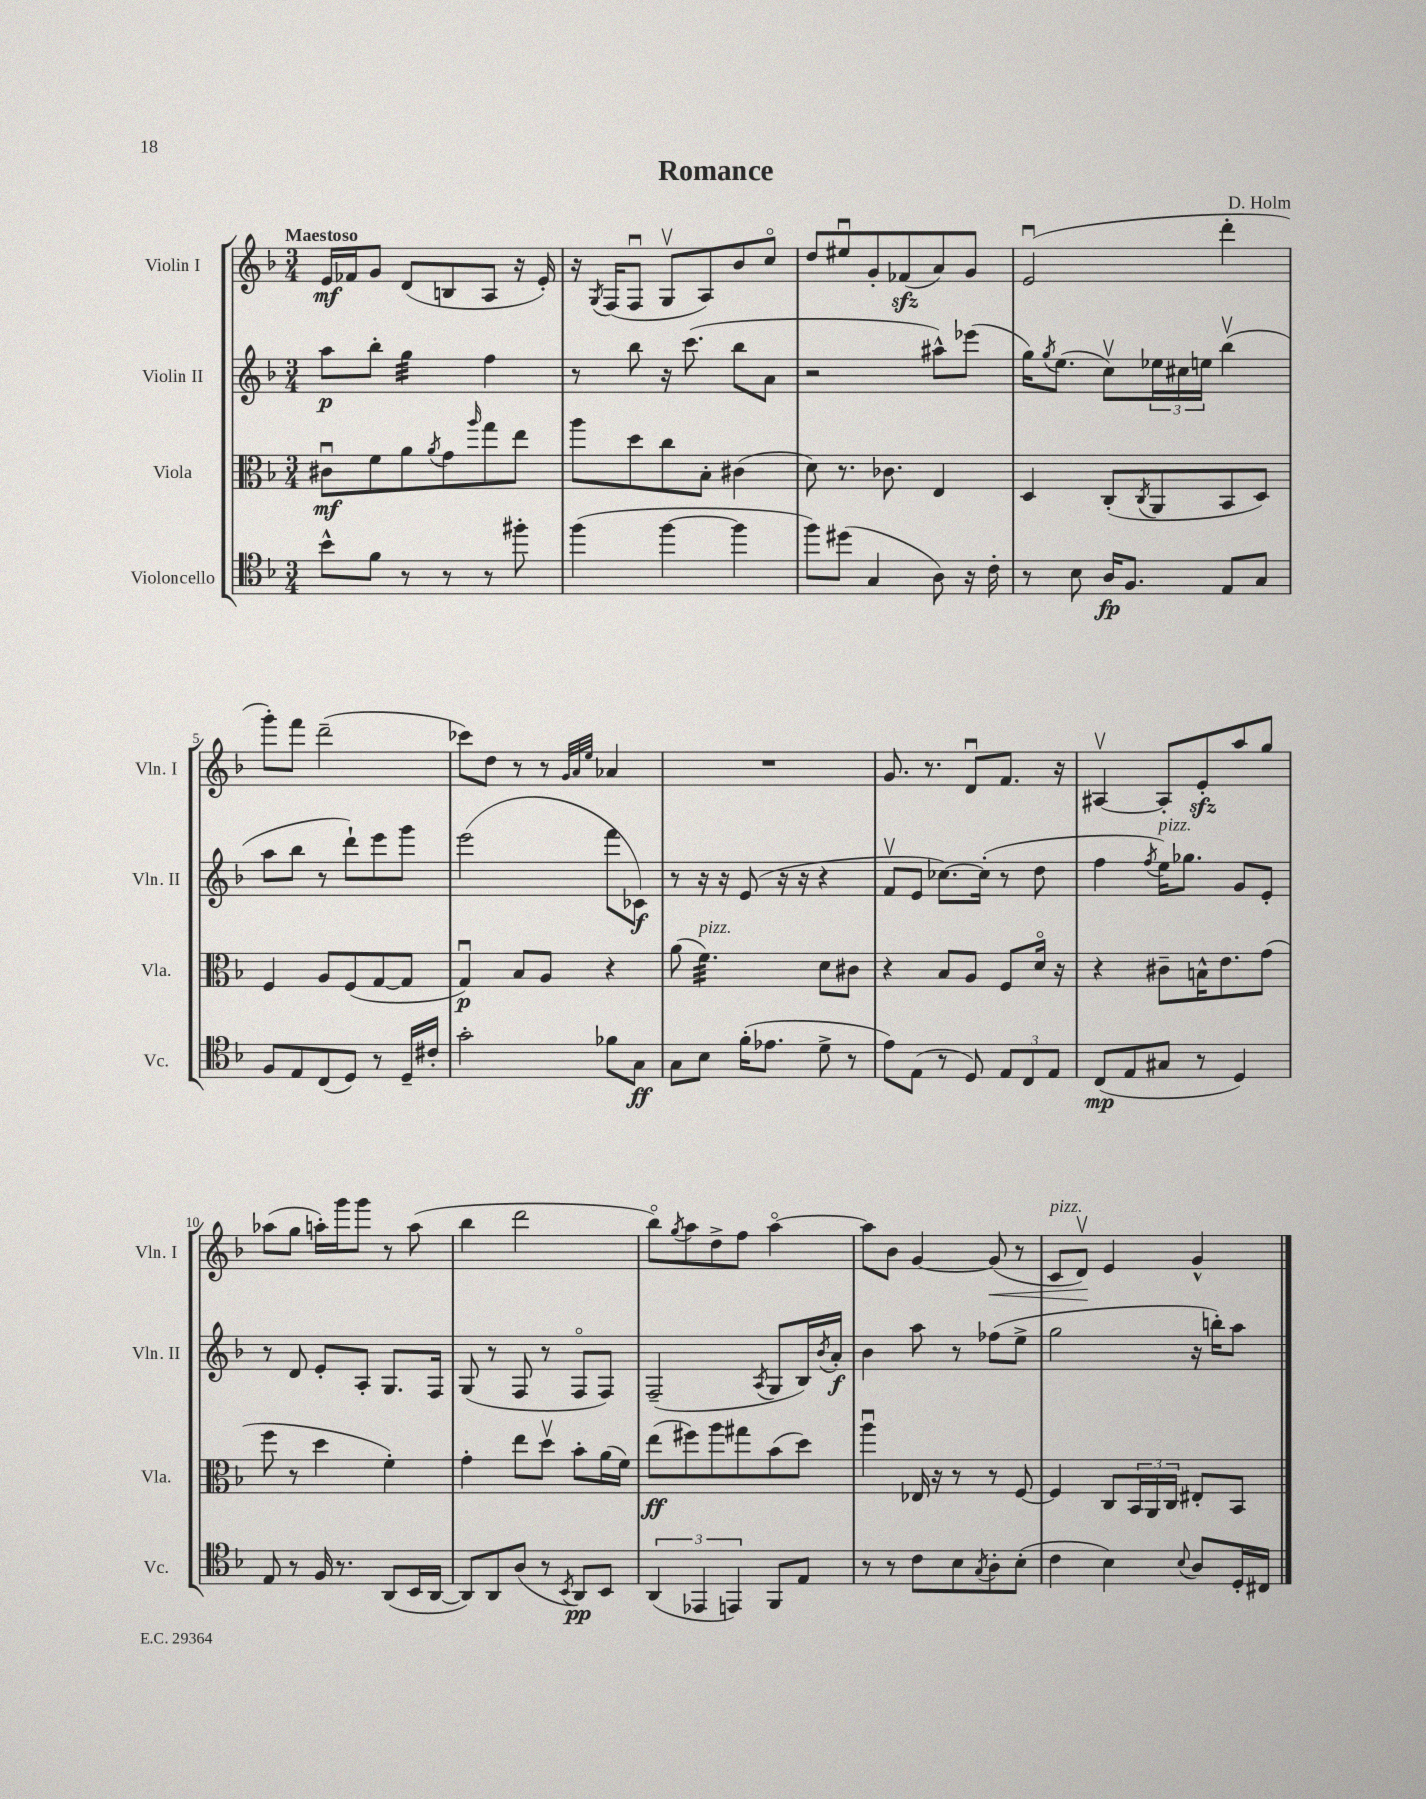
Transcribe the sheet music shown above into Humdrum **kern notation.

**kern	**kern	**kern	**kern
*staff4	*staff3	*staff2	*staff1
*clefC4	*clefC3	*clefG2	*clefG2
*k[b-]	*k[b-]	*k[b-]	*k[b-]
*M3/4	*M3/4	*M3/4	*M3/4
8b-^^\L	8c#u\L	8aa\L	16e/LL
.	.	.	16f-/J
8f\J	8f\	8bb-'\J	8g/J
8r	8a\	4gg\	(8d/L
.	8qa/	.	.
8r	8g\	.	8B/
.	16qqaa/	.	.
8r	8gg\	4ff\	8A/J
8ff#'\	8ee\J	.	16r
.	.	.	16e'/)
=	=	=	=
(4ff\	8aa\L	8r	16r
.	.	.	8qG/
.	.	.	(16F/LK
.	8dd\	8bb-\	8Fu/J
[4ff\	8cc\	16r	8Gv/L
.	.	(8.ccc\	.
.	8B-'\J	.	8A/)
4ff\]	(4c#\	8bb-\L	8b-/
.	.	8a\J	8cco/J
=	=	=	=
8ff\L)	8d\)	2r	8dd/L
(8dd#\J	8.r	.	8ee#u/
4G/	.	.	8g'/
.	8.c-\	.	.
.	.	.	(8f-/
8A\)	4E/	8aa#^^\L)	8a/)
16r	.	(8eee-\J	8g/J
16c'\	.	.	.
=	=	=	=
8r	4D/	16gg\LK)	(2eu/
.	.	8qgg/	.
.	.	(8.ee\J	.
8B-\	.	.	.
16A/LK	(8C'/L	8ccv\L)	.
8.F/J	.	.	.
.	8qC/	.	.
.	8AA/	24ee-\L	.
.	.	24cc#\	.
.	.	24ee\JJ	.
8E/L	8BB-/	(4bb-v\	4ddd'\
8G/J	8D/J)	.	.
=	=	=	=
8F/L	4F/	8aa\L	8ggg'\L)
8E/	.	8bb-\J	8fff\J
(8C/	8A/L	8r	(2ddd~\
8D/J)	(8F/	8ddd`\L)	.
8r	[8G/	8eee\	.
16D~/LL	8G/]J	8ggg\J	.
16c#'/JJ	.	.	.
=	=	=	=
2g'\	4Gu/)	(2eee\	8ccc-\L)
.	.	.	8dd\J
.	8B-/L	.	8r
.	8A/J	.	8r
.	.	.	32qqg/LLL
.	.	.	32qqa/
.	.	.	32qqee/JJJ
8f-\L	4r	8fff\L	4a-/
8G\J	.	8c-\J)	.
=	=	=	=
8G\L	(8a\	8r	2.r
8B-\J	4.f\)	16r	.
.	.	16r	.
(16f'\LK	.	(8e/	.
8.e-\J	.	.	.
.	.	16r	.
.	.	16r	.
8d^\	8d\L	4r	.
8r	8c#\J	.	.
=	=	=	=
8e\L)	4r	8fv/L	8.g/
(8E\J	.	8e/J	.
.	.	.	8.r
8r	8B-/L	[8.cc-\L)	.
8D/)	8A/J	.	8du/L
.	.	(16cc-'\]Jk	.
12E/L	8F/L	8r	8.f/J
12C/	.	.	.
.	16do/Jk	8dd\	.
12E/J	.	.	.
.	16r	.	16r
=	=	=	=
(8C/L	4r	4ff\	[4A#v/
8E/	.	.	.
.	.	8qff/	.
8G#/J	8c#~\L	16ee\LK)	8A#'/]L
.	.	8.gg-\J	.
8r	16B^^\K	.	8e'/
.	8.e\	.	.
4D/)	.	8g/L	8aa/
.	(8g\J	8e'/J	8gg/J
=	=	=	=
8E/	8ff\	8r	(8aa-\L
8r	8r	8d/	8gg\J
16F/	4dd\	8e'/L	16aa'\LL)
8.r	.	.	16ggg\J
.	.	8A'/J	8ggg\J
(8AA/L	4f'\)	8.G/L	8r
16BB-/L	.	.	(8aa\
[16AA/JJ	.	16F/Jk	.
=	=	=	=
8AA/]L)	4g'\	(8G/	4bb-\
8AA/	.	8r	.
(8A/J	8ee\L	8F/	2ddd\
8r	8ddv\J	8r	.
8qBB-/	.	.	.
8AA/L)	8b-'\L	8Fo/L	.
8BB-/J	(16a\L	8F/J)	.
.	16f\JJ)	.	.
=	=	=	=
(6AA/	(8ee\L	(2F~/	8bb-o\L)
.	.	.	8qgg/
.	8ff#\)	.	8aa\
6EE-/	.	.	.
.	8aa\	.	8dd^\
6EE/)	.	.	.
.	8gg#\	.	8ff\J
.	.	8qA/	.
8FF/L	(8b-\	8G/L	[4aao\
8E/J	8dd\J)	16B-/L)	.
.	.	8qb-/	.
.	.	16a'/JJ	.
=	=	=	=
8r	4aau\	4b-\	8aa\]L
8r	.	.	8b-\J
8c\L	16E-/	8aa\	[4g/
.	16r	.	.
8B-\	8r	8r	.
8qG/	.	.	.
8A'\	8r	(8ff-\L	(8g/]
(8B-'\J	[8F/	8ee^\J	8r
=	=	=	=
4c\	4F/]	2gg\	8c/L
.	.	.	8dv/J)
4B-\)	8C/L	.	4e/
.	24BB-/L	.	.
.	24AA/	.	.
.	24C/JJ	.	.
8qqB-/	.	.	.
8A/L	8E#'/L	16r	4g^^/
.	.	16bb'\LK)	.
16D'/L	8BB-/J	8aa\J	.
16C#/JJ	.	.	.
==	==	==	==
*-	*-	*-	*-
